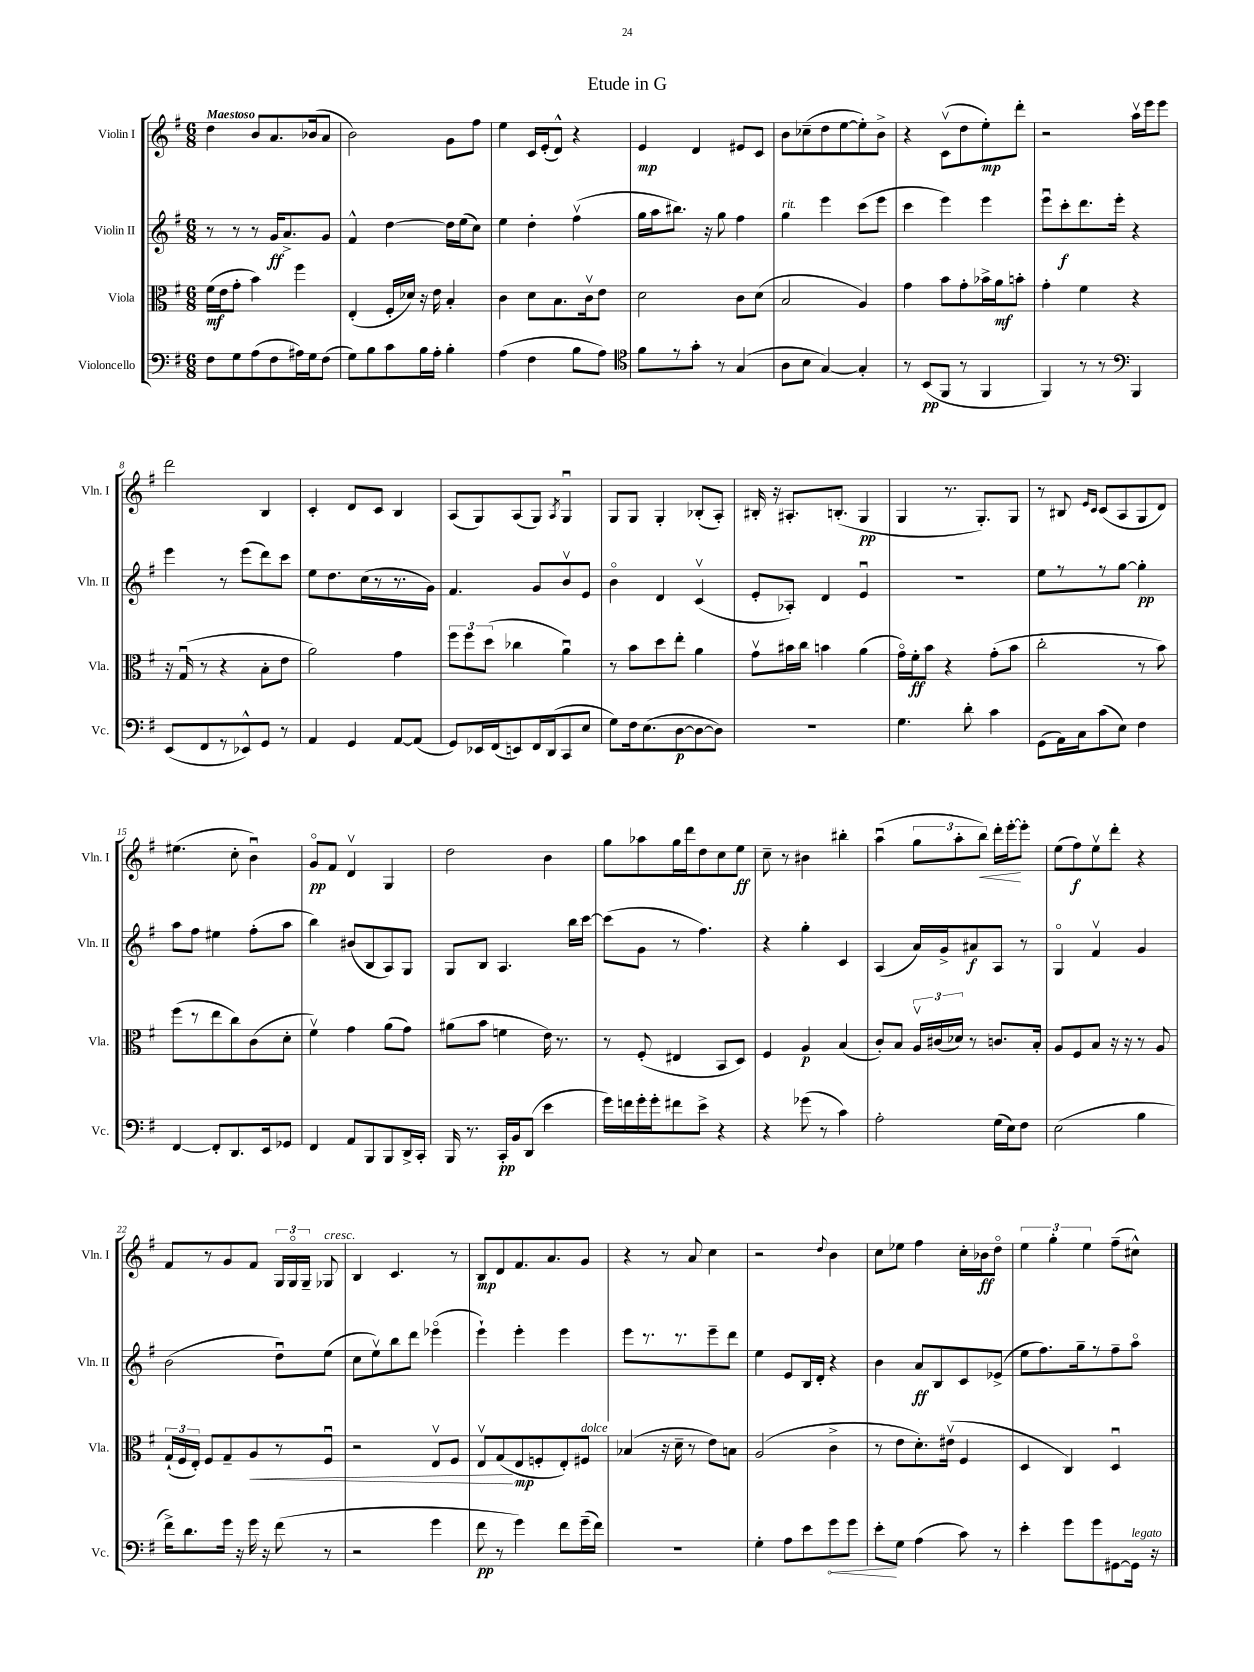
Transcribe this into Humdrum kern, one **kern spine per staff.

**kern	**dynam	**kern	**dynam	**kern	**dynam	**kern	**dynam
*part4	*part4	*part3	*part3	*part2	*part2	*part1	*part1
*staff4	*staff4	*staff3	*staff3	*staff2	*staff2	*staff1	*staff1
*I"Violoncello	*	*I"Viola	*	*I"Violin II	*	*I"Violin I	*
*I'Vc.	*	*I'Vla.	*	*I'Vln. II	*	*I'Vln. I	*
*clefF4	*	*clefC3	*	*clefG2	*	*clefG2	*
*k[f#]	*	*k[f#]	*	*k[f#]	*	*k[f#]	*
*M6/8	*	*M6/8	*	*M6/8	*	*M6/8	*
=1	=1	=1	=1	=1	=1	=1	=1
!	!	!	!	!	!	!LO:TX:a:B:t=Maestoso	!
8F#\L	.	(16f#\LL	mf	8r	.	4dd\	.
.	.	16e\J	.	.	.	.	.
8G\	.	8g'\J	.	8r	.	.	.
(8A\	.	4b\)	.	8r	.	8b/L	.
8F#\	.	.	.	16g/KL	ff	8.a/	.
.	.	.	.	8.a^/	.	.	.
16A#X\L)	.	4ff#\	.	.	.	.	.
16G\J	.	.	.	.	.	(16b-X/k	.
(8F#\J	.	.	.	8g/J	.	8a/J	.
=2	=2	=2	=2	=2	=2	=2	=2
8G\L)	.	(4E'/	.	4f#^^/	.	2b\)	.
8B\	.	.	.	.	.	.	.
8c\	.	16F#'/LL	.	[4dd\	.	.	.
.	.	16d-X/JJ)	.	.	.	.	.
16B\L	.	16r	.	.	.	.	.
16A'\JJ	.	16e\	.	.	.	.	.
4B'\	.	4B'/	.	16dd\LL]	.	8g\L	.
.	.	.	.	(16ee\J	.	.	.
.	.	.	.	8cc\J)	.	8ff#\J	.
=3	=3	=3	=3	=3	=3	=3	=3
(4A\	.	4c\	.	4ee\	.	4ee\	.
4F#\	.	8d\L	.	4dd'\	.	16c/LL	.
.	.	.	.	.	.	(16e'/J	.
.	.	8.B\	.	.	.	8d^^/J)	.
8B\L	.	.	.	(4ff#v\	.	4r	.
.	.	16cv\k	.	.	.	.	.
8A\J)	.	8e\J	.	.	.	.	.
=4	=4	=4	=4	=4	=4	=4	=4
*clefC4	*	*	*	*	*	*	*
8f#\L	.	2d\	.	16gg\LL	.	4e/	mp
.	.	.	.	16aa\J	.	.	.
8r	.	.	.	8.bb#X\J)	.	.	.
8g'\J	.	.	.	.	.	4d/	.
.	.	.	.	16r	.	.	.
8r	.	.	.	8gg\	.	.	.
(4G/	.	8c\L	.	4ff#\	.	8e#X/L	.
.	.	(8d\J	.	.	.	8c/J	.
=5	=5	=5	=5	=5	=5	=5	=5
!	!	!	!	!LO:TX:a:i:t=rit.	!	!	!
8A\L	.	2B/	.	4gg\	.	8b\L	.
8B\J	.	.	.	.	.	(8cc-X~\	.
[4G/)	.	.	.	4eee\	.	8dd\	.
.	.	.	.	.	.	[8ee\	.
4G'/]	.	4A/)	.	(8ccc\L	.	8ee'\])	.
.	.	.	.	8eee\J	.	8b^\J	.
=6	=6	=6	=6	=6	=6	=6	=6
8r	.	4g\	.	4ccc\	.	4r	.
(8BB/L	pp	.	.	.	.	.	.
8FF#/J	.	8b\L	.	4eee\)	.	(8cv\L	.
8r	.	8g'\	.	.	.	8dd\	.
4FF#/	.	16b-X^\L	.	4eee\	.	8ee'\)	mp
.	.	16a\J	mf	.	.	.	.
.	.	8bn'\J	.	.	.	8ddd'\J	.
=7	=7	=7	=7	=7	=7	=7	=7
4FF#/)	.	4g'\	.	8eeeu\L	.	2r	.
.	.	.	.	8ccc'\	f	.	.
8r	.	4f#\	.	8.ddd\	.	.	.
8r	.	.	.	.	.	.	.
.	.	.	.	16eee'\Jk	.	.	.
*clefF4	*	*	*	*	*	*	*
4BBB/	.	4r	.	4r	.	16aav\LL	.
.	.	.	.	.	.	16eee\J	.
.	.	.	.	.	.	8eee\J	.
!!LO:LB:g=z
=8	=8	=8	=8	=8	=8	=8	=8
(8EE/L	.	16r	.	4eee\	.	2ddd\	.
.	.	(16Gu/	.	.	.	.	.
8FF#/	.	8r	.	.	.	.	.
8r	.	4r	.	8r	.	.	.
8EE-X^^/)	.	.	.	(8eee\L	.	.	.
8GG/J	.	8B'\L	.	8ddd\)	.	4B/	.
8r	.	8e\J	.	8ccc\J	.	.	.
=9	=9	=9	=9	=9	=9	=9	=9
4AA/	.	2a\)	.	8ee\L	.	4c'/	.
.	.	.	.	8.dd\	.	.	.
4GG/	.	.	.	.	.	8d/L	.
.	.	.	.	(16cc\L	.	.	.
.	.	.	.	8r	.	8c/J	.
[8AA/L	.	4g\	.	8.r	.	4B/	.
(8AA/J]	.	.	.	.	.	.	.
.	.	.	.	16g\JJ)	.	.	.
=10	=10	=10	=10	=10	=10	=10	=10
8GG/L)	.	12ff#\L	.	4.f#/	.	(8A/L	.
.	.	12ff#\	.	.	.	.	.
16EE-X/L	.	.	.	.	.	8G/)	.
.	.	(12dd\J	.	.	.	.	.
(16FF#/J	.	.	.	.	.	.	.
8EEn/)	.	4cc-X\	.	.	.	(8A/	.
16FF#/L	.	.	.	8g/L	.	8G/J)	.
(16DD/J	.	.	.	.	.	.	.
.	.	.	.	.	.	8qA/	.
8CC/	.	4au\)	.	8bv/	.	4Gu/	.
8E/J	.	.	.	8e/J	.	.	.
=11	=11	=11	=11	=11	=11	=11	=11
8G\L)	.	8r	.	4b\	.	8G/L	.
16F#\k	.	8b\L	.	.	.	8G/J	.
(8.E\	.	.	.	.	.	.	.
.	.	8dd\	.	4d/	.	4G'/	.
[8D\	p	8ee'\J	.	.	.	.	.
8D\_	.	4a\	.	(4cv/	.	(8B-X'/L	.
8D\J])	.	.	.	.	.	8A'/J)	.
=12	=12	=12	=12	=12	=12	=12	=12
2.r	.	8gv\L	.	8e'/L	.	16B#X'/	.
.	.	.	.	.	.	16r	.
.	.	16b#X\L	.	8A-X'/J)	.	8.A#X'/L	.
.	.	16cc\JJ	.	.	.	.	.
.	.	4bn\	.	4d/	.	.	.
.	.	.	.	.	.	(8.Bn'/J	.
.	.	(4a\	.	4eu/	.	4G/	pp
=13	=13	=13	=13	=13	=13	=13	=13
4.G\	.	16g\LL)	.	2.r	.	4G/	.
.	.	16f#'\J	ff	.	.	.	.
.	.	8b\J	.	.	.	.	.
.	.	4r	.	.	.	8.r	.
8d'\	.	.	.	.	.	.	.
.	.	.	.	.	.	8.G'/L)	.
4c\	.	(8g'\L	.	.	.	.	.
.	.	8b\J	.	.	.	8G/J	.
=14	=14	=14	=14	=14	=14	=14	=14
(8GG\L	.	2cc'\	.	8ee\L	.	8r	.
16AA\L)	.	.	.	8r	.	8B#X/	.
16C\J	.	.	.	.	.	.	.
.	.	.	.	.	.	16qqe/LL	.
.	.	.	.	.	.	16qqc/JJ	.
(8c\	.	.	.	8r	.	(8c/L	.
8E\J)	.	.	.	[8gg\J	.	8A/	.
4F#\	.	8r	.	4gg'\]	pp	8G/	.
.	.	8b\)	.	.	.	8d/J)	.
!!LO:LB:g=z
=15	=15	=15	=15	=15	=15	=15	=15
[4FF#/	.	(8ff#\L	.	8aa\L	.	(4.ee#X\	.
.	.	8r	.	8ff#\J	.	.	.
8FF#'/L]	.	8ee\	.	4ee#X\	.	.	.
8.DD/	.	8cc\)	.	.	.	8cc'\	.
.	.	(8c\	.	(8ff#'\L	.	4bu\)	.
16EE/k	.	.	.	.	.	.	.
8GG-X/J	.	8d'\J	.	8aa\J	.	.	.
=16	=16	=16	=16	=16	=16	=16	=16
4FF#/	.	4f#v\)	.	4bb\)	.	8g/L	pp
.	.	.	.	.	.	8f#/J	.
8AA/L	.	4g\	.	(8b#X/L	.	4dv/	.
8BBB/	.	.	.	8B/	.	.	.
8BBB/	.	(8a\L	.	8A/)	.	4G/	.
16DD^/L	.	8g\J)	.	8G/J	.	.	.
16CC'/JJ	.	.	.	.	.	.	.
=17	=17	=17	=17	=17	=17	=17	=17
16BBB/	.	(8a#X\L	.	8G/L	.	2dd\	.
8.r	.	.	.	.	.	.	.
.	.	8b\J	.	8B/J	.	.	.
16CC'/LL	pp	4fn\	.	4.A/	.	.	.
16BB/J	.	.	.	.	.	.	.
(8DD/J	.	.	.	.	.	.	.
4e\	.	16e\)	.	.	.	4b\	.
.	.	8.r	.	.	.	.	.
.	.	.	.	16bb\LL	.	.	.
.	.	.	.	[16ccc\JJ	.	.	.
=18	=18	=18	=18	=18	=18	=18	=18
16g\LL)	.	8r	.	(8ccc\L]	.	8gg\L	.
16fn\	.	.	.	.	.	.	.
16g'\	.	(8F#'/	.	8g\J	.	8aa-X\	.
16g'\J	.	.	.	.	.	.	.
8f#X\	.	4E#X/	.	8r	.	16gg\L	.
.	.	.	.	.	.	16ddd\J	.
8e^\J	.	.	.	4.ff#\)	.	8dd\	.
4r	.	8BB/L	.	.	.	8cc\	.
.	.	8D/J)	.	.	.	8ee\J	ff
=19	=19	=19	=19	=19	=19	=19	=19
4r	.	4F#/	.	4r	.	8cc~\	.
.	.	.	.	.	.	8r	.
(8g-X\	.	4A/	p	4gg'\	.	4b#X\	.
8r	.	.	.	.	.	.	.
4c\)	.	(4B/	.	4c/	.	4bb#X'\	.
=20	=20	=20	=20	=20	=20	=20	=20
2A'\	.	8c'/L)	.	(4A/	.	(4aau\	.
.	.	8B/J	.	.	.	.	.
.	.	24Av/LL	.	16a/LL)	.	12gg\L	.
.	.	(24c#X/	.	.	.	.	.
.	.	.	.	16g^/J	.	.	.
.	.	24d-X/JJ)	.	.	.	12aa'\	.
.	.	8r	.	8a#X/	f	.	.
!	!	!	!	!	!	!	!LO:HP:b
.	.	.	.	.	.	12bb\J)	<
(16G\LL	.	8.cn/L	.	8A/J	.	16ddd'\LL	.
16E\J)	.	.	.	.	.	[16eee'\J	.
8F#\J	.	.	.	8r	.	8eee'\J]	[
.	.	16B'/Jk	.	.	.	.	.
=21	=21	=21	=21	=21	=21	=21	=21
(2E\	.	8A/L	.	4G/	.	(8ee\L	.
.	.	8F#/	.	.	.	8ff#\)	f
.	.	8B/J	.	4f#v/	.	8eev\	.
.	.	16r	.	.	.	8ddd'\J	.
.	.	16r	.	.	.	.	.
4B\	.	8r	.	4g/	.	4r	.
.	.	8A/	.	.	.	.	.
!!LO:LB:g=z
=22	=22	=22	=22	=22	=22	=22	=22
16f#^\KL)	.	(24G`/LL	.	(2b\	.	8f#/L	.
.	.	24F#/	.	.	.	.	.
8.d\	.	.	.	.	.	.	.
.	.	24E'/JJ)	.	.	.	.	.
.	.	8F#/L	.	.	.	8r	.
16g\Jk	.	8G~/	.	.	.	8g/	.
16r	.	.	.	.	.	.	.
!	!	!	!LO:HP:b	!	!	!	!
16g\	.	8A/	<	.	.	8f#/J	.
16r	.	.	.	.	.	.	.
(8f#\	.	8r	.	8ddu\L)	.	24G/LL	.
.	.	.	.	.	.	24G/	.
.	.	.	.	.	.	24G~/JJ	.
!	!	!	!	!	!	!LO:TX:a:i:t=cresc.	!
8r	.	8F#u/J	.	(8ee\J	.	8G-X/	.
=23	=23	=23	=23	=23	=23	=23	=23
2r	.	2r	.	8cc\L	.	4B/	.
.	.	.	.	8eev\)	.	.	.
.	.	.	.	8bb\	.	4.c/	.
.	.	.	.	8ddd\J	.	.	.
4g\	.	8Ev/L	.	(4eee-X\	.	.	.
.	.	8F#/J	.	.	.	8r	.
=24	=24	=24	=24	=24	=24	=24	=24
8f#\	pp	8Ev/L	.	4eee`\)	.	8B/L	mp
8r	.	(8G/	.	.	.	8d/	.
4g\)	.	8E/	[ mp	4eee'\	.	8.f#/	.
.	.	8Fn'/	.	.	.	.	.
.	.	.	.	.	.	8.a/	.
8f#\L	.	8E'/)	.	4eee\	.	.	.
!	!	!LO:TX:a:i:t=dolce	!	!	!	!	!
(16g~\L	.	8F#X/J	.	.	.	8g/J	.
16f#\JJ)	.	.	.	.	.	.	.
=25	=25	=25	=25	=25	=25	=25	=25
2.r	.	(4B-X/	.	8eee\L	.	4r	.
.	.	.	.	8.r	.	.	.
.	.	16r	.	.	.	8r	.
.	.	16d~\	.	8.r	.	.	.
.	.	8r	.	.	.	8a/	.
.	.	8e\L)	.	8eee~\	.	4cc\	.
.	.	8Bn\J	.	8ddd\J	.	.	.
=26	=26	=26	=26	=26	=26	=26	=26
4G'\	.	(2A/	.	4ee\	.	2r	.
8A\L	.	.	.	8e/L	.	.	.
8e\	.	.	.	16B/L	.	.	.
.	.	.	.	16d'/JJ	.	.	.
.	.	.	.	.	.	8qqdd/	.
!	!LO:HP:b	!	!	!	!	!	!
8g\	<	4c^\	.	4r	.	4b\	.
8g\J	.	.	.	.	.	.	.
=27	=27	=27	=27	=27	=27	=27	=27
8e'\L	.	8r	.	4b\	.	8cc\L	.
8G\J	[	8e\L	.	.	.	8ee-X\J	.
(4A\	.	8.d'\)	.	8a/L	ff	4ff#\	.
.	.	.	.	8B/	.	.	.
.	.	(16e#Xv\Jk	.	.	.	.	.
8c\)	.	4F#/	.	8c/	.	16cc'\LL	.
.	.	.	.	.	.	16b-X\J	ff
8r	.	.	.	(8e-X^/J	.	8dd\J	.
=28	=28	=28	=28	=28	=28	=28	=28
4e'\	.	4D/	.	8ee\L	.	6ee\	.
.	.	.	.	8.ff#\)	.	.	.
.	.	.	.	.	.	6gg'\	.
8g\L	.	4C/)	.	.	.	.	.
.	.	.	.	16gg~\k	.	.	.
.	.	.	.	.	.	6ee\	.
8g\	.	.	.	8r	.	.	.
[8GG#X\	.	4Du/	.	8ff#~\	.	(8ff#~\L	.
!LO:TX:a:i:t=legato	!	!	!	!	!	!	!
16GG#\Jk]	.	.	.	8aa\J	.	8cc#X^^\J)	.
16r	.	.	.	.	.	.	.
==	==	==	==	==	==	==	==
*-	*-	*-	*-	*-	*-	*-	*-
